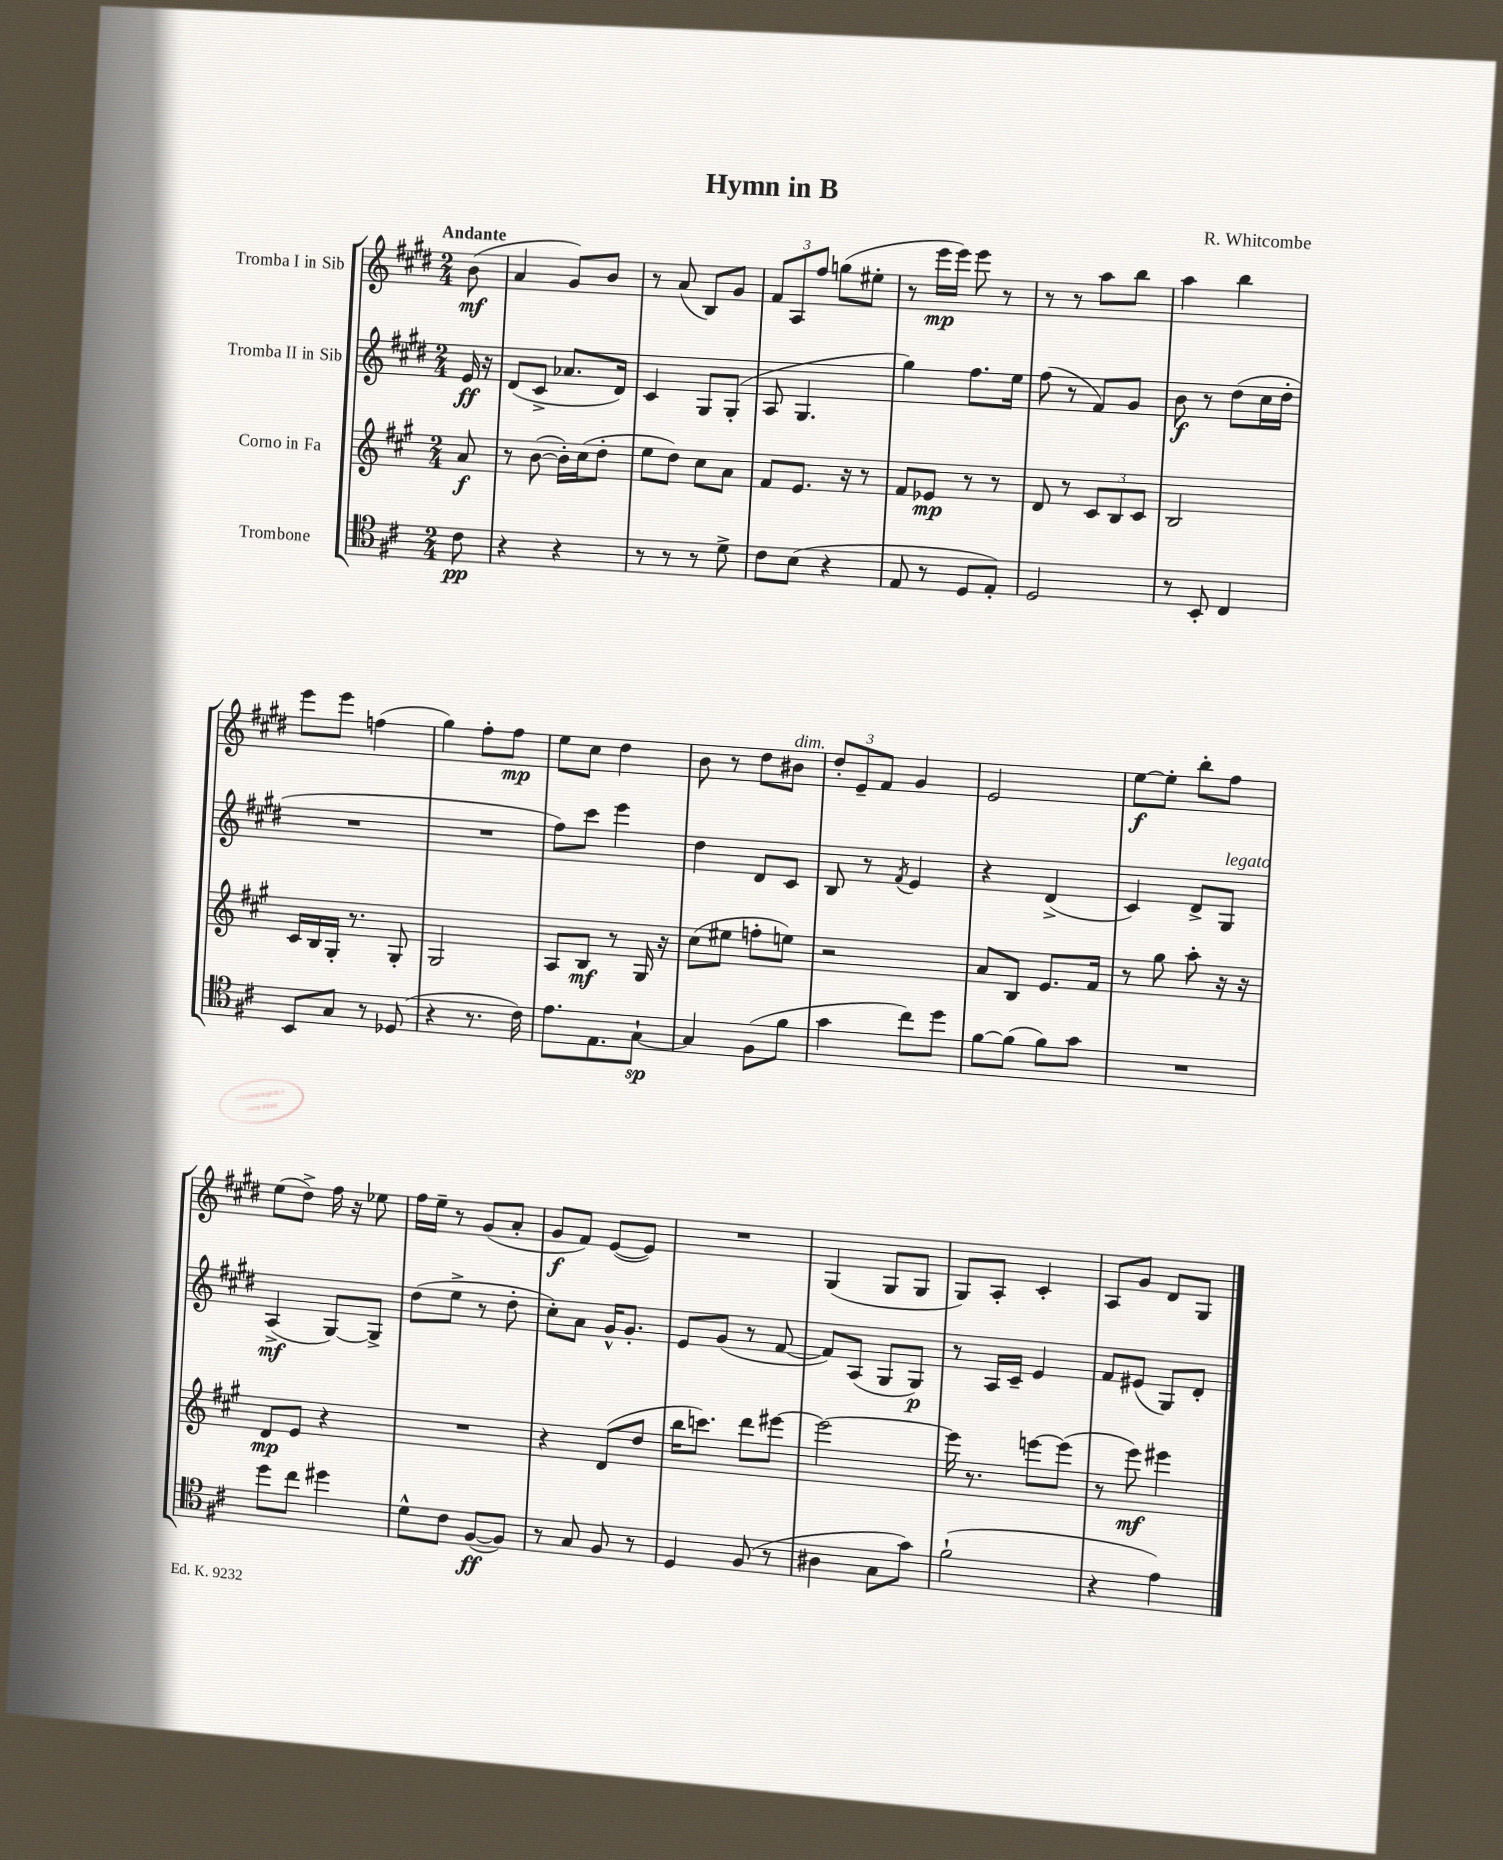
\header { title = "Hymn in B" composer = "R. Whitcombe" }
<<
\new StaffGroup <<
\new Staff = "s0" \with { instrumentName = "Tromba I in Sib" } {
    \clef treble \key e \major \numericTimeSignature \time 2/4 \partial 8 \tempo "Andante"
    b'8\mf( |
    a'4 gis'8) b'8 |
    r8 a'8( b8) gis'8 |
    \tuplet 3/2 { fis'8 a8 fis''8 } g''8( eis''8-. |
    r8 e'''16\mp e'''16) e'''8 r8 |
    r8 r8 a''8 b''8 |
    a''4 b''4 |
    e'''8 e'''8 f''4( |
    gis''4) fis''8-. fis''8\mp |
    e''8 cis''8 dis''4 |
    b'8 r8 dis''8 bis'8^\markup { \italic "dim." } |
    \tuplet 3/2 { dis''8-. e'8-- fis'8 } gis'4 |
    e'2 |
    e''8~\f e''8-. b''8-. fis''8 |
    e''8( dis''8->) fis''16 r16 ees''8 |
    fis''16 e''16-- r8 gis'8( a'8-. |
    gis'8\f fis'8) e'8~( e'8) |
    R2 |
    gis4( gis8 gis8 |
    gis8) a8-. cis'4-. |
    a8 gis'8 dis'8 gis8 \bar "|." |
}
\new Staff = "s1" \with { instrumentName = "Tromba II in Sib" } {
    \clef treble \key e \major \numericTimeSignature \time 2/4 \partial 8
    e'16\ff r16 |
    dis'8( cis'8-> aes'8. dis'16) |
    cis'4 gis8 gis8-.( |
    a8 gis4. |
    gis''4) fis''8. e''16 |
    fis''8( r8 fis'8) gis'8 |
    b'8\f r8 dis''8( cis''16 dis''16-. |
    R2 |
    R2 |
    fis''8) cis'''8 e'''4 |
    dis''4 dis'8 cis'8 |
    b8 r8 \acciaccatura { fis'8 } e'4 |
    r4 dis'4->( |
    cis'4) dis'8-> gis8^\markup { \italic "legato" } |
    a4->\mf( gis8~) gis8-> |
    dis''8( e''8-> r8 dis''8-. |
    cis''8-.) a'8 gis'16-^ gis'8.-. |
    e'8 gis'8( r8 fis'8~ |
    fis'8) a8( gis8 gis8\p) |
    r8 a16 cis'16-- e'4 |
    fis'8 eis'8( gis8) dis'8-. \bar "|." |
}
\new Staff = "s2" \with { instrumentName = "Corno in Fa" } {
    \clef treble \key a \major \numericTimeSignature \time 2/4 \partial 8
    a'8\f |
    r8 b'8~( b'16-.) cis''16( d''8-. |
    e''8 d''8) cis''8 a'8 |
    fis'8 e'8. r16 r8 |
    fis'8 ees'8\mp r8 r8 |
    d'8 r8 \tuplet 3/2 { cis'8 b8 cis'8 } |
    b2 |
    cis'16 b16 gis16-. r8. gis8-. |
    gis2 |
    a8 b8\mf r8 gis16 r16 |
    cis''8( eis''8 f''8-. e''8) |
    r2 |
    a'8 b8 e'8. fis'16 |
    r8 gis''8 a''8-. r16 r16 |
    d'8\mp e'8 r4 |
    R2 |
    r4 d'8( d''8 |
    b''16 c'''8.) d'''8 eis'''8~ |
    eis'''2~ |
    eis'''16 r8. e'''8~ e'''8( |
    r8 e'''8\mf) eis'''4 \bar "|." |
}
\new Staff = "s3" \with { instrumentName = "Trombone" } {
    \clef tenor \key d \major \numericTimeSignature \time 2/4 \partial 8
    cis'8\pp |
    r4 r4 |
    r8 r8 r8 d'8-> |
    cis'8 b8( r4 |
    e8 r8 d8 e8-.) |
    d2 |
    r8 b,8-. cis4 |
    b,8 g8 r8 des8( |
    r4 r8. cis'16) |
    e'8. e8. g8~-!\sp |
    g4 fis8( fis'8 |
    g'4 cis''8) d''8 |
    fis'8~ fis'8( fis'8) g'8 |
    R2 |
    d''8 cis''8 dis''4 |
    d'8-^ cis'8 fis8~\ff( fis8) |
    r8 g8 fis8 r8 |
    d4 fis8( r8 |
    ais4 g8 g'8) |
    fis'2-!( |
    r4 e'4) \bar "|." |
}
>>
>>
\layout { \context { \Score \remove "Bar_number_engraver" } }
